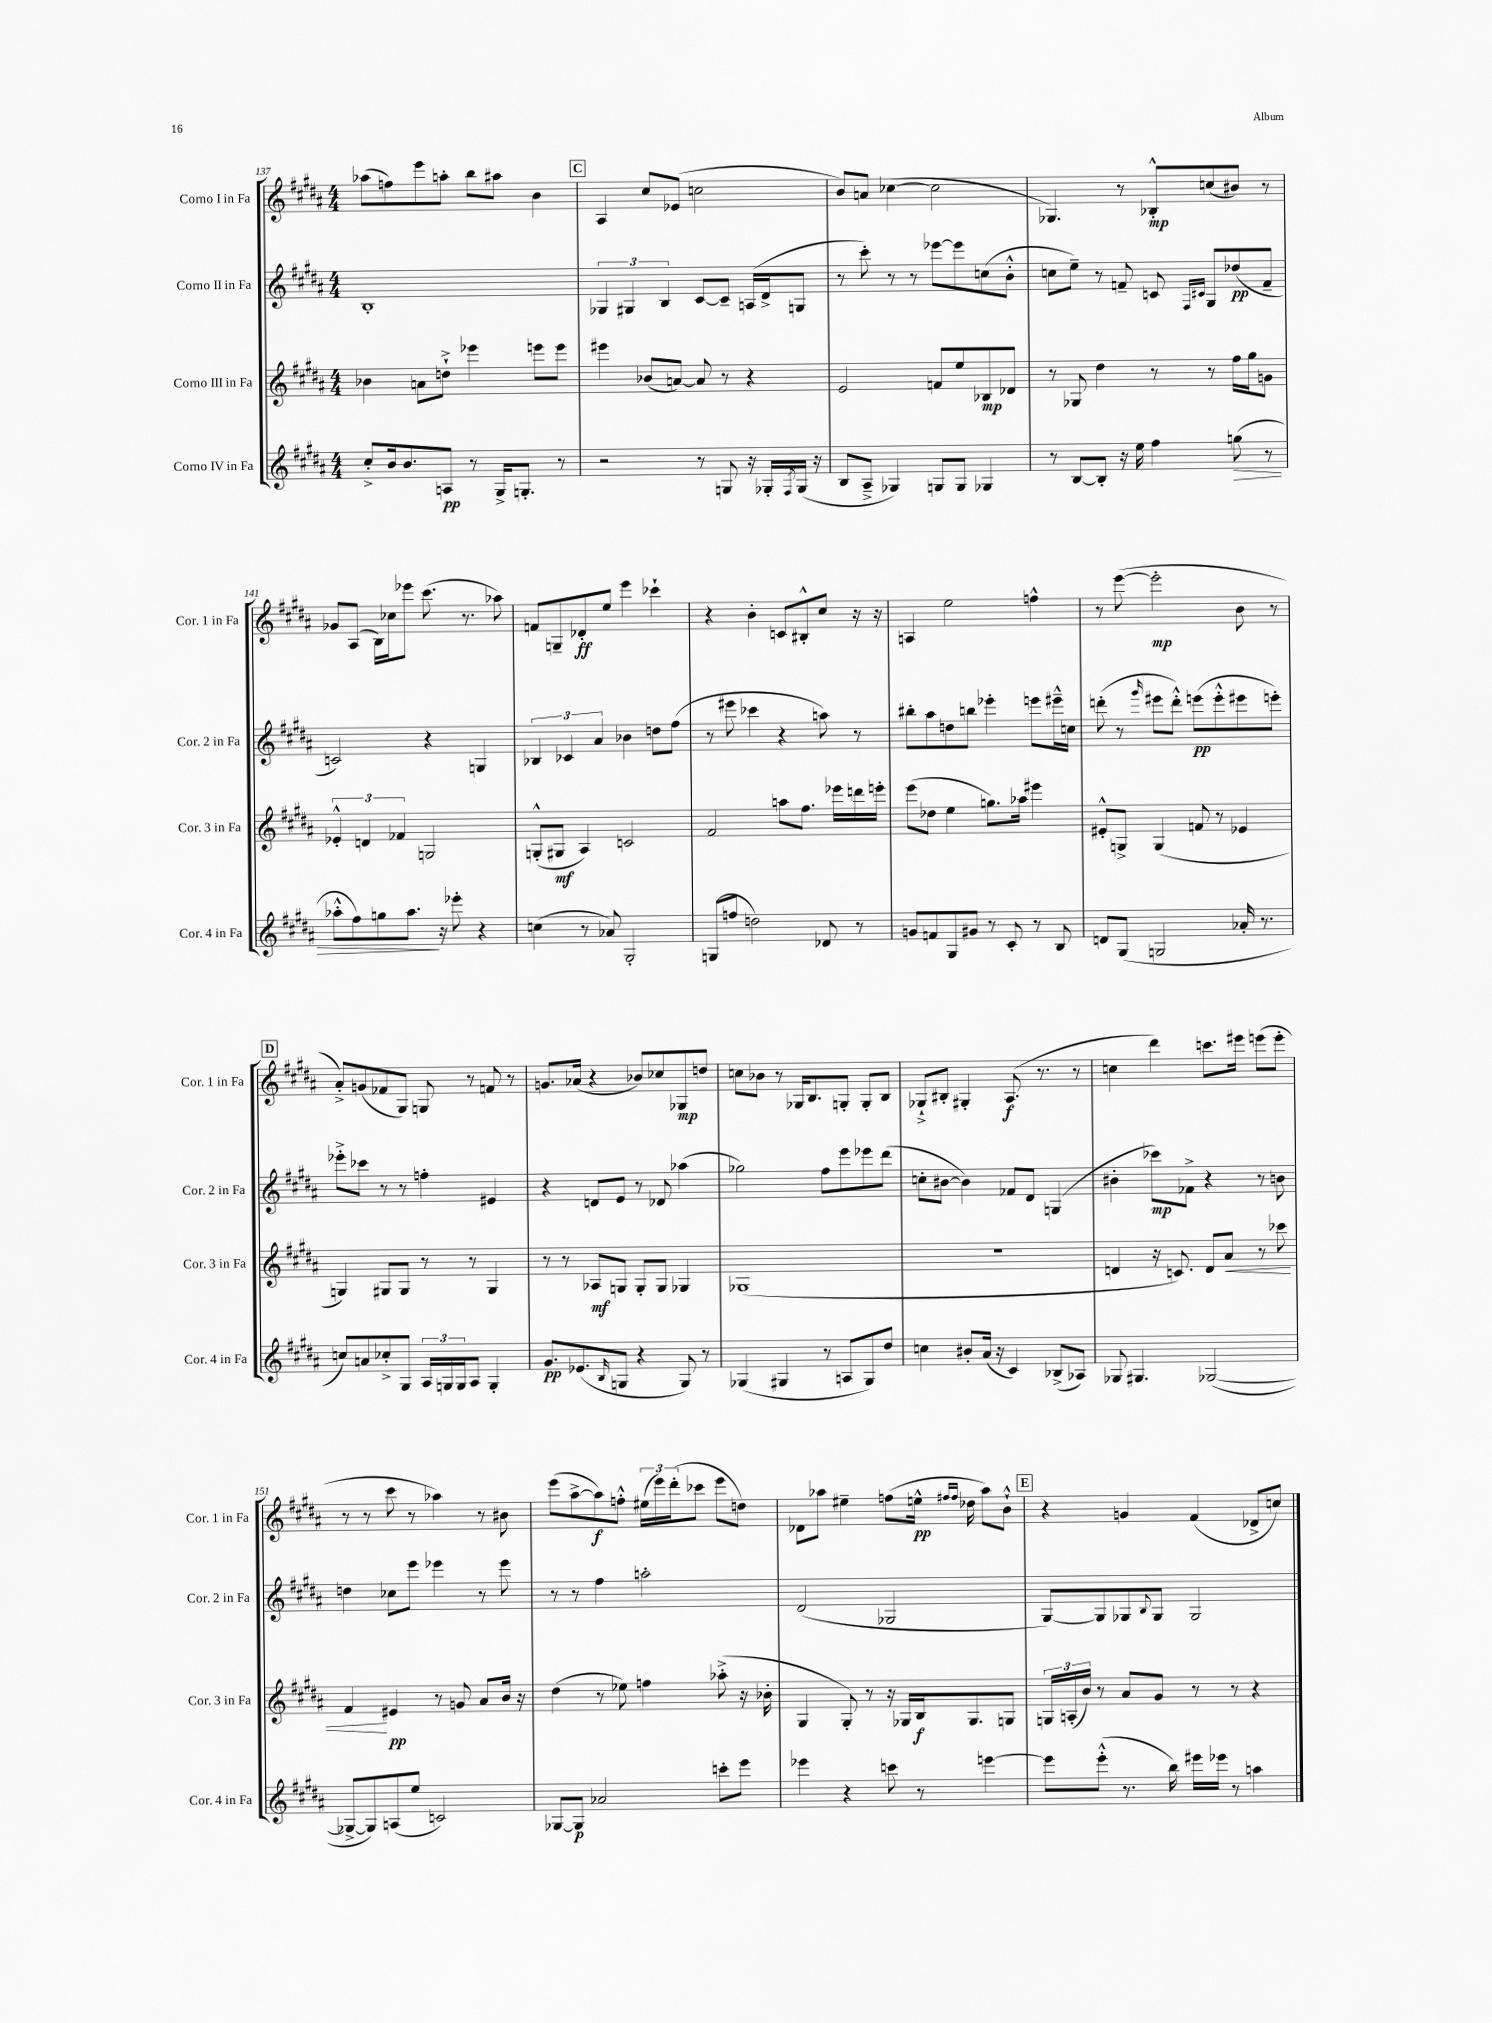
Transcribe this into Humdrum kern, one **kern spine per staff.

**kern	**dynam	**kern	**dynam	**kern	**dynam	**kern	**dynam
*part4	*part4	*part3	*part3	*part2	*part2	*part1	*part1
*staff4	*staff4	*staff3	*staff3	*staff2	*staff2	*staff1	*staff1
*I"Corno IV in Fa	*	*I"Corno III in Fa	*	*I"Corno II in Fa	*	*I"Corno I in Fa	*
*I'Cor. 4 in Fa	*	*I'Cor. 3 in Fa	*	*I'Cor. 2 in Fa	*	*I'Cor. 1 in Fa	*
*clefG2	*	*clefG2	*	*clefG2	*	*clefG2	*
*k[f#c#g#d#a#]	*	*k[f#c#g#d#a#]	*	*k[f#c#g#d#a#]	*	*k[f#c#g#d#a#]	*
*M4/4	*	*M4/4	*	*M4/4	*	*M4/4	*
=137	=137	=137	=137	=137	=137	=137	=137
8cc#'^/L	.	4b-X\	.	1B'	.	(8aa-X\L	.
16b/k	.	.	.	.	.	8ffn\)	.
8.b/	.	.	.	.	.	.	.
.	.	8an\L	.	.	.	8eee\	.
8An/J	pp	8ddn`^\J	.	.	.	8aan'\J	.
8r	.	4eee-X\	.	.	.	8bb\L	.
16G#^/KL	.	.	.	.	.	8aa#X\J	.
8.Gn'/J	.	.	.	.	.	.	.
.	.	8eeen\L	.	.	.	4b\	.
8r	.	8eee\J	.	.	.	.	.
!!LO:REH:place=s1:t=C
=138	=138	=138	=138	=138	=138	=138	=138
2r	.	4eee#X\	.	6G-X/	.	4A#/	.
.	.	.	.	6G#X/	.	.	.
.	.	(8b-X/L	.	.	.	8cc#/L	.
.	.	.	.	6B/	.	.	.
.	.	[8an/J)	.	.	.	(8e-X/J	.
8r	.	8a/]	.	[8c#/L	.	2ccn\	.
8Gn/	.	8r	.	8c#~/J]	.	.	.
16r	.	4r	.	(16An/LL	.	.	.
16G-X'/LL	.	.	.	16d#^/J	.	.	.
8qF#/	.	.	.	.	.	.	.
(16G-/JJ	.	.	.	8Gn/J	.	.	.
16r	.	.	.	.	.	.	.
=139	=139	=139	=139	=139	=139	=139	=139
8B/L	.	2e/	.	8r	.	8b/L)	.
8A#~^/J	.	.	.	8ccc#'\)	.	8an/J	.
4G-X/)	.	.	.	8r	.	([4cc-X\	.
.	.	.	.	8r	.	.	.
8Gn/L	.	8fn/L	.	[8eee-X\L	.	2cc-\]	.
8G/J	.	8ee/	.	8eee-\]	.	.	.
4G-X/	.	8B-X/	mp	(8ccn\	.	.	.
.	.	8d-X/J	.	8b'^^\J	.	.	.
=140	=140	=140	=140	=140	=140	=140	=140
8r	.	8r	.	8ccn\L	.	4.G-X/)	.
[8B/L	.	8G-X/	.	8ee~\J)	.	.	.
8B'/J]	.	4dd#\	.	8r	.	.	.
16r	.	.	.	8fn~/	.	8r	.
16ee\	.	.	.	.	.	.	.
4ff#\	.	8r	.	8cn/	.	8B-X'^^/L	mp
.	.	.	.	16qqF#/LL	.	.	.
.	.	.	.	16qqc#X/JJ	.	.	.
.	.	8r	.	8G#/L	.	(8ccn/	.
!	!LO:HP:b	!	!	!	!	!	!
(8ggn\	>	16ff#\LL	.	(8dd-X/	pp	8b#X/J)	.
.	.	16gg#\J	.	.	.	.	.
8r	.	8gn\J	.	8f~/J	.	8r	.
!!LO:LB:g=z
=141	=141	=141	=141	=141	=141	=141	=141
8aa-X'^^\L	.	6e-X'^^/	.	2cn/)	.	8g-X/L	.
8ff#\)	.	.	.	.	.	(8A#/J	.
.	.	6dn/	.	.	.	.	.
8ggn\	.	.	.	.	.	16B\LL)	.
.	.	.	.	.	.	16cc-X\J	.
.	.	6f-X/	.	.	.	.	.
8.aa-\J	.	.	.	.	.	8eee-X\J	.
.	.	2Gn/	.	4r	.	(8.ccc#\	.
16r	]	.	.	.	.	.	.
8eee-X'\	.	.	.	.	.	.	.
.	.	.	.	.	.	8.r	.
4r	.	.	.	4Gn/	.	.	.
.	.	.	.	.	.	8aa-X\)	.
=142	=142	=142	=142	=142	=142	=142	=142
(4ccn\	.	(8Gn'^^/L	.	6B-X/	.	8fn/L	.
.	.	8G#X/J	mf	.	.	8Gn~/	.
.	.	.	.	6c-X/	.	.	.
8r	.	4A#/)	.	.	.	8d-X'/	ff
.	.	.	.	6a#/	.	.	.
8a-X/)	.	.	.	.	.	8ee/J	.
2G#'/	.	2cn/	.	4b-X\	.	4eee\	.
.	.	.	.	8ddn\L	.	4ccc-X`\	.
.	.	.	.	(8ff#\J	.	.	.
=143	=143	=143	=143	=143	=143	=143	=143
(8Gn/L	.	2f#/	.	8r	.	4r	.
8ffn/J	.	.	.	8eee#X\	.	.	.
2ddn\)	.	.	.	4ccc-X\	.	4b'\	.
.	.	8aan\L	.	4r	.	8cn/L	.
.	.	8.ff#\J	.	.	.	8B#X'^^/	.
8d-X/	.	.	.	8aan\)	.	8cc#/J	.
.	.	16eee-X\LL	.	.	.	.	.
8r	.	16dddn\	.	8r	.	16r	.
.	.	16eeen'\JJ	.	.	.	16r	.
=144	=144	=144	=144	=144	=144	=144	=144
8gn/L	.	(8eee\L	.	8bb#X'\L	.	4An/	.
8fn/	.	8dd-X\J	.	8aa#\	.	.	.
8G#/	.	4ee\	.	8ddn\	.	2ee\	.
8g#X/J	.	.	.	8bbn\J	.	.	.
8r	.	8.ggn\L)	.	4eee-X'\	.	.	.
8c#'/	.	.	.	.	.	.	.
.	.	16aa-X\Jk	.	.	.	.	.
8r	.	4eee#X\	.	8eeen\L	.	4ffn^^\	.
8B/	.	.	.	16eee#X~^^\L	.	.	.
.	.	.	.	16ccn\JJ	.	.	.
=145	=145	=145	=145	=145	=145	=145	=145
8dn/L	.	8e#X'^^/L	.	(8dddn'\	.	8r	.
(8G#/J	.	8Gn^/J	.	8r	.	([8eee\	.
.	.	.	.	16qqggg#/	.	.	.
2Gn/	.	(4G/	.	8eee#X\L	.	2eee'\]	mp
.	.	.	.	8ddd'^^\J)	.	.	.
.	.	8fn/	.	(8eeen\L	pp	.	.
.	.	8r	.	8eee'^^\	.	.	.
16a-X'/	.	4e-X/	.	8eee#X\	.	8b\	.
8.r	.	.	.	.	.	.	.
.	.	.	.	8eeen'\J)	.	8r	.
!!LO:LB:g=z
!!LO:REH:place=s1:t=D
=146	=146	=146	=146	=146	=146	=146	=146
8ccn/L)	.	4Gn/)	.	8eee-X'^\L	.	8a#'^/L)	.
8an/	.	.	.	8ccc-X\J	.	(8gn/	.
8cc-X'^/	.	8G#X/L	.	8r	.	8f-X/	.
8G#/J	.	8G#/J	.	8r	.	8G#/J)	.
24A#/LL	.	8r	.	4ffn'\	.	8Gn/	.
24Gn/	.	.	.	.	.	.	.
24G/J	.	.	.	.	.	.	.
8A#/J	.	8r	.	.	.	8r	.
4G'/	.	4G#/	.	4e#X/	.	8fn/	.
.	.	.	.	.	.	8r	.
=147	=147	=147	=147	=147	=147	=147	=147
8.g#/L	pp	8r	.	4r	.	8.gn/L	.
.	.	8r	.	.	.	.	.
(8.e-X/	.	.	.	.	.	(16a-X/Jk	.
.	.	8A-X/L	mf	8dn/L	.	4r	.
16qqB/	.	.	.	.	.	.	.
8Gn/J	.	8Gn/J	.	8e/J	.	.	.
4r	.	8G'/L	.	8r	.	8b-X/L)	.
.	.	8G/J	.	8d-X/	.	8cc-X/	.
8G/)	.	4G-X/	.	(4aa-X\	.	8G-X/	mp
8r	.	.	.	.	.	8ddn/J	.
=148	=148	=148	=148	=148	=148	=148	=148
(4G-X/	.	(1G-X	.	2gg-X\)	.	8ccn\L	.
.	.	.	.	.	.	8b-X\J	.
4G#X/	.	.	.	.	.	8r	.
.	.	.	.	.	.	16G-X/KL	.
.	.	.	.	.	.	8.B/	.
8r	.	.	.	8ff#\L	.	.	.
8An/L	.	.	.	8eee\	.	8Gn'/J	.
8G#/)	.	.	.	8eee-X\	.	8G'/L	.
8dd#/J	.	.	.	(8ddd#\J	.	8B/J	.
=149	=149	=149	=149	=149	=149	=149	=149
4ccn\	.	1r	.	8ccn'\L	.	8G-X`^/L	.
.	.	.	.	[8b#X\J	.	8B#X'/J	.
8b#X'/L	.	.	.	4b#\])	.	4G#X'/	.
(16a#/Jk	.	.	.	.	.	.	.
16r	.	.	.	.	.	.	.
4c#/)	.	.	.	8f-X/L	.	(8.A#/	f
.	.	.	.	8d#/J	.	.	.
.	.	.	.	.	.	8.r	.
(8B-X^/L	.	.	.	(4Gn/	.	.	.
8A-X/J)	.	.	.	.	.	8r	.
=150	=150	=150	=150	=150	=150	=150	=150
8G-X/	.	4dn/	.	4b#X'\	.	4ccn\	.
4.G#X/	.	.	.	.	.	.	.
.	.	16r	.	8ccc-X\L)	mp	4ddd#\)	.
.	.	8.cn/)	.	.	.	.	.
.	.	.	.	8f-X^\J	.	.	.
([2G-X/	.	8d/L	.	4r	.	8.cccn\L	.
!	!	!	!LO:HP:b	!	!	!	!
.	.	8a#/J	<	.	.	.	.
.	.	.	.	.	.	16eee#X\Jk	.
.	.	8r	.	8r	.	(8eeen\L	.
.	.	8ccc-X\	.	8bn\	.	8eee'\J	.
!!LO:LB:g=z
=151	=151	=151	=151	=151	=151	=151	=151
8G-X^/L_	.	4f#/	.	4ddn\	.	8r	.
8G-/])	.	.	.	.	.	8r	.
(8An/	.	4e#X/	[ pp	8cc-X\L	.	8ccc#\	.
8ee/J	.	.	.	8eee\J	.	8r	.
2cn/)	.	8r	.	4eee-X\	.	4aa-X\)	.
.	.	8gn/	.	.	.	.	.
.	.	8a#/L	.	8r	.	8r	.
.	.	16b/Jk	.	8eee-\	.	8b#X\	.
.	.	16r	.	.	.	.	.
=152	=152	=152	=152	=152	=152	=152	=152
[8G-X/L	.	(4dd#\	.	8r	.	(8eee\L	.
8G-/J]	p	.	.	8r	.	[8aa#^\	.
2a-X/	.	8r	.	4ff#\	.	8aa#\])	f
.	.	8ee-X\)	.	.	.	8ffn'^^\J	.
.	.	4ffn\	.	2aan'\	.	(24ee#X\LL	.
.	.	.	.	.	.	24eee\)	.
.	.	.	.	.	.	(24ddd#'\J	.
.	.	.	.	.	.	8ccc-X\J	.
8cccn'\L	.	(8aa-X'^\	.	.	.	8eee\L	.
8eee\J	.	16r	.	.	.	8ddn\J)	.
.	.	16b-X'\	.	.	.	.	.
=153	=153	=153	=153	=153	=153	=153	=153
4eee-X\	.	4G#/	.	(2d#/	.	8d-X\L	.
.	.	.	.	.	.	8aa-X\J	.
4r	.	8G#'/)	.	.	.	4ee#X~\	.
.	.	8r	.	.	.	.	.
8cccn\	.	16r	.	2G-X/	.	(8ffn\L	.
.	.	16G-X/LL	.	.	.	.	.
8r	.	16B/J	f	.	.	16een^^\Jk	pp
.	.	.	.	.	.	16qqff#X/LL	.
.	.	.	.	.	.	16qqff#/JJ	.
.	.	8.G-/	.	.	.	16dd-X\	.
[4eeen\	.	.	.	.	.	8aa-\L)	.
.	.	8Gn/J	.	.	.	8b`^^\J	.
!!LO:REH:place=s1:t=E
=154	=154	=154	=154	=154	=154	=154	=154
8eee\L]	.	24Gn/LL	.	[8G#/L)	.	4r	.
.	.	(24An'/	.	.	.	.	.
.	.	24b/JJ)	.	.	.	.	.
(8eee'^^\J	.	8r	.	8G#/]	.	.	.
8.r	.	8a#/L	.	8G-X/	.	4gn/	.
.	.	.	.	8qqB/	.	.	.
.	.	8g#/J	.	8G-/J	.	.	.
16bb\)	.	.	.	.	.	.	.
16eee#X\LL	.	8r	.	2G-/	.	(4f#/	.
16eee-X\JJ	.	.	.	.	.	.	.
8r	.	8r	.	.	.	.	.
4aan\	.	4r	.	.	.	8d-X^/L	.
.	.	.	.	.	.	8ccn/J)	.
==	==	==	==	==	==	==	==
*-	*-	*-	*-	*-	*-	*-	*-
